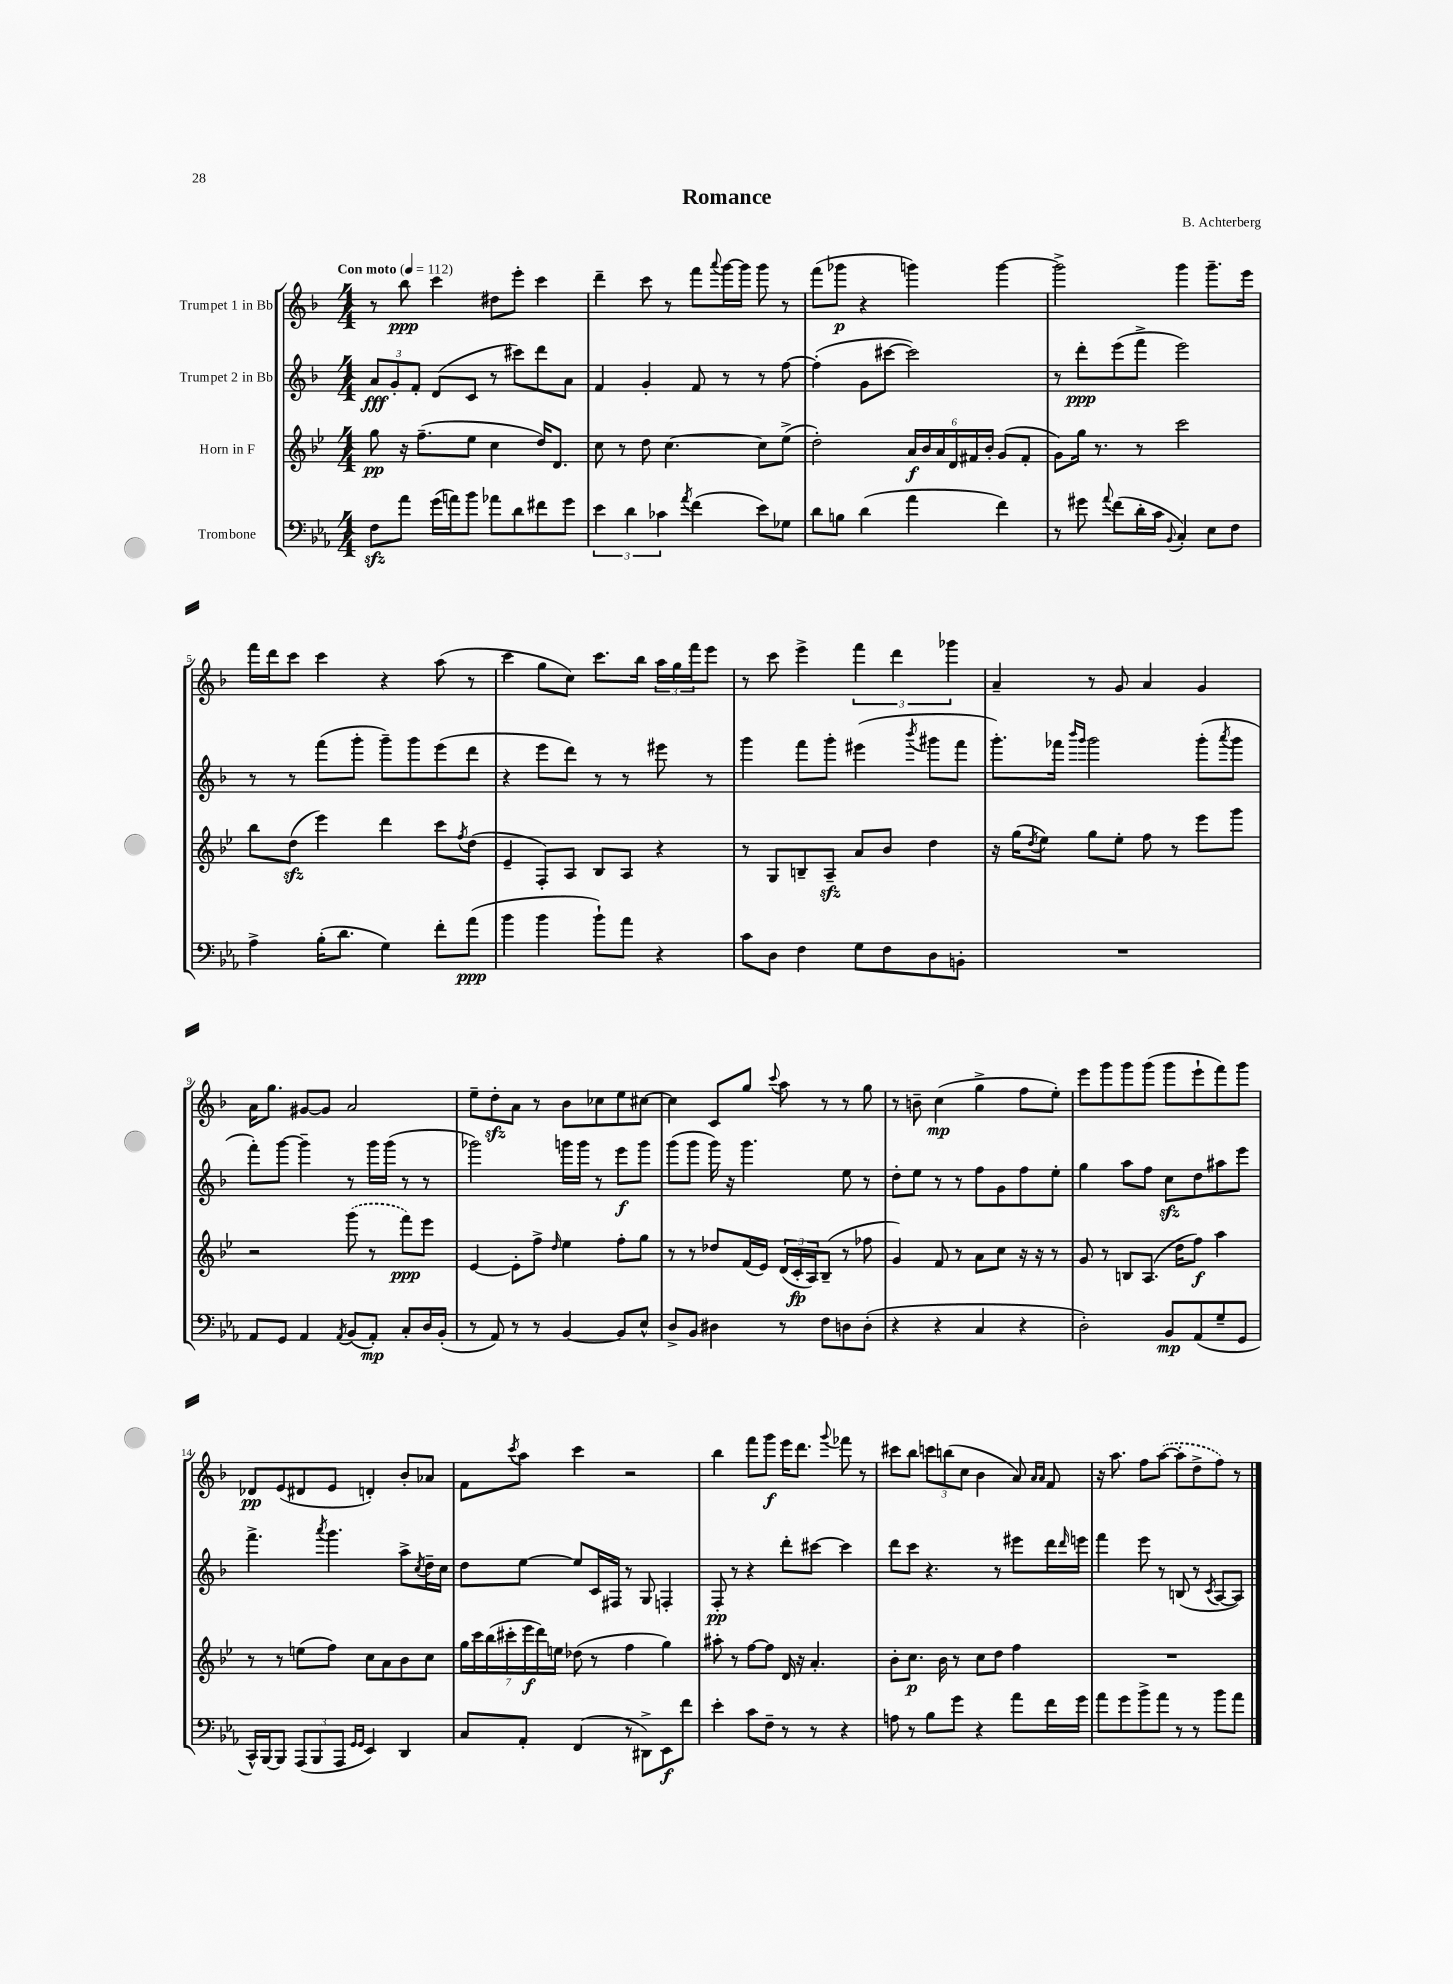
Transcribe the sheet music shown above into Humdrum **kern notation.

**kern	**kern	**kern	**kern
*staff4	*staff3	*staff2	*staff1
*clefF4	*clefG2	*clefG2	*clefG2
*k[b-e-a-]	*k[b-e-]	*k[b-]	*k[b-]
*M4/4	*M4/4	*M4/4	*M4/4
*MM112	*MM112	*MM112	*MM112
8F\L	8gg\	12a/L	8r
.	.	12g'/	.
8a-\J	16r	.	8bb-\
.	.	12f'/J	.
.	(8.ff~\L	.	.
(16g\LL	.	(8d/L	4ccc\
16a\J)	.	.	.
8b-\J	8ee-\J	8c/J	.
8a-\L	4cc\	8r	8dd#\L
8d\	.	8ccc#\L)	8eee'\J
8f#\	16dd/LK)	8ddd\	4ccc\
.	8.d/J	.	.
8g\J	.	8a\J	.
=	=	=	=
6e-\	8cc\	4f/	4ddd~\
.	8r	.	.
6d\	.	.	.
.	8dd\	4g'/	8ccc\
6c-\	.	.	.
.	[4.cc\	.	8r
8qa-/	.	.	.
(4f\	.	8f/	8fff\L
.	.	.	8qqaaa/
.	.	8r	[16ggg\L
.	.	.	16ggg\]JJ
8e-\L)	8cc\]L	8r	8ggg\
8G-\J	(8ee-^\J	[8ff\	8r
=	=	=	=
8d\L	2dd'\)	(4ff'\]	(8fff\L
8B\J	.	.	8ggg-\J
(4d\	.	8g\L	4r
.	.	[8ccc#\J	.
4a-\	24a/LL	2ccc#\])	4ggg\)
.	24b-/	.	.
.	24a/	.	.
.	24d/	.	.
.	24f#/	.	.
.	24b-'/JJ	.	.
4f\)	(8g/L	.	[4ggg\
.	8f#'/J	.	.
=	=	=	=
8r	8g\L)	8r	2ggg^\]
8g#\	16gg\Jk	8ddd'\L	.
.	8.r	.	.
8qqa-/	.	.	.
(8f\L	.	(8eee\	.
16d'\L	8r	8fff^\J	.
16c\JJ	.	.	.
8qqBB-/	.	.	.
4C'/)	2ccc\	2eee\)	4ggg\
8E-\L	.	.	8.ggg~\L
8F\J	.	.	.
.	.	.	16eee\Jk
=	=	=	=
4A-^\	8bb-\L	8r	16fff\LL
.	.	.	16ddd\J
.	(8dd\J	8r	8ccc\J
(16B-'\LK	4eee-\)	(8fff\L	4ccc\
8.d\J	.	.	.
.	.	8ggg'\J	.
4G\)	4ddd\	8ggg~\L)	4r
.	.	8ggg\	.
8f'\L	8ccc\L	(8eee\	(8aa\
.	8qff/	.	.
(8a-\J	(8dd\J	8ddd\J	8r
=	=	=	=
4b-\	4e-~/	4r	4ccc\
4b-\	8F'/L)	8eee\L	8gg\L
.	8A/J	8ddd\J)	8cc\J)
8b-`\L)	8B-/L	8r	8.ccc\L
8a-\J	8A/J	8r	.
.	.	.	16bb-\Jk
4r	4r	8eee#\	24aa\LL
.	.	.	24gg\
.	.	.	24fff\J
.	.	8r	8eee\J
=	=	=	=
8c\L	8r	4ggg\	8r
8D\J	8G/L	.	8ccc\
4F\	8B~/	8fff\L	4eee^\
.	8A~/J	8ggg'\J	.
8G\L	8a/L	(4eee#\	6fff\
8F\	8b-/J	.	.
.	.	.	6ddd\
.	.	8qbbb-/	.
8D\	4dd\	8ggg#\L	.
.	.	.	6ggg-\
8BB'\J	.	8fff\J	.
=	=	=	=
1r	16r	8.ggg'\L)	4a~/
.	(16gg\LK	.	.
.	8qdd/	.	.
.	8ee-\J)	.	.
.	.	16fff-\Jk	.
.	.	16qqbbb-/LL	.
.	.	16qqggg/JJ	.
.	8gg\L	2ggg\	8r
.	8ee-'\J	.	8g/
.	8ff\	.	4a/
.	8r	.	.
.	8eee-\L	(8ggg'\L	4g/
.	.	8qaaa/	.
.	8ggg\J	8ggg\J	.
=	=	=	=
8AA-/L	2r	8fff'\L)	16a\LK
.	.	.	8.gg\J
8GG/J	.	[8ggg\J	.
4AA-/	.	4ggg~\]	[8g#/L
.	.	.	8g#/]J
8qAA-/	.	.	.
(8BB-/L	(8ggg\	8r	2a/
8AA-'/J)	8r	16ggg\LL	.
.	.	(16ggg\JJ	.
8C'/L	8fff\L)	8r	.
16D/L	8eee-\J	8r	.
(16BB-'/JJ	.	.	.
=	=	=	=
8r	[4e-/	2ggg-\)	8ee~\L
8AA-/)	.	.	8dd'\
8r	8e-'\]L	.	8a\J
8r	8ff^\J	.	8r
.	16qqdd/	.	.
[4BB-/	4ee-\	16ggg\LL	8b-\L
.	.	16ggg\JJ	.
.	.	8r	8cc-\
8BB-/]L	8ff'\L	8eee\L	8ee\
8E-^^/J	8gg\J	8ggg\J	[8cc#\J
=	=	=	=
8D^/L	8r	(8ggg\L	4cc#\]
8BB-/J	8r	8ggg\J	.
4D#\	8dd-/L	16ggg\)	8c/L
.	.	16r	.
.	(16f/L	4.ggg\	8gg/J
.	16e-/JJ)	.	.
.	.	.	8qqccc/
8r	(24d/LL	.	8aa\
.	24c'/	.	.
.	24A/J)	.	.
8F\L	(8B-~/J	.	8r
8D\	8r	8ee\	8r
(8D'\J	8ff-\	8r	8gg\
=	=	=	=
4r	4g/)	8dd'\L	8r
.	.	8ee\J	8b~\
4r	8f/	8r	(4cc\
.	8r	8r	.
4C/	8a\L	8ff\L	4gg^\
.	8cc\J	8g\	.
4r	16r	8ff\	8ff\L
.	16r	.	.
.	8r	8ee'\J	8ee'\J)
=	=	=	=
2D'\)	8g/	4gg\	8eee\L
.	8r	.	8ggg\
.	8B/L	8aa\L	8ggg\
.	(8.A/J	8ff\J	(8ggg\J
8BB-/L	.	8cc\L	8ggg\L
.	16dd\LK	.	.
(8AA-/	8ff\J)	8dd\	8eee`\
8G~/	4aa\	8aa#\	8fff\)
8GG/J	.	8eee\J	8ggg\J
=	=	=	=
16CC^^/LL)	8r	4.fff^\	8d-/L
[16BBB-/J	.	.	.
8BBB-/]J	8r	.	(8e/
(12AAA-/L	(8ee\L	.	8d#/
12BBB-/	.	.	.
.	.	8qaaa/	.
.	8ff\J)	4.ggg\	8e/J
12AAA-/J	.	.	.
16qqGG/LL	.	.	.
16qqGG/JJ	.	.	.
4EE-/)	8cc\L	.	4d'/)
.	8a\	.	.
4DD/	8b-\	8aa^\L	8b-'/L
.	.	8qcc/	.
.	8cc\J	16dd~\L	8a-/J
.	.	16cc\JJ	.
=	=	=	=
8C/L	28gg\LL	8dd\L	8f\L
.	28ccc\	.	.
.	(28bb-\	.	.
.	28ccc#'\	.	.
.	.	.	8qccc/
8AA-'/J	.	[8ee\J	8aa\J
.	28eee-\	.	.
.	28ddd\)	.	.
.	28ee\JJ	.	.
(4FF/	(8dd-\	8ee/]L	4ccc\
.	8r	16c/L	.
.	.	16F#/JJ	.
8r	4ff\	8r	2r
8DD#^\L)	.	8G/	.
8EE-\	4gg\)	4F'/	.
8f\J	.	.	.
=	=	=	=
4e-'\	8aa#'\	8F'/	4bb-\
.	8r	8r	.
8c\L	[8ff\L	4r	8fff\L
8F~\J	8ff\]J	.	8ggg\J
8r	16d/	8ddd'\L	16eee\LK
.	16r	.	8.ddd\J
8r	4.a'/	[8ccc#\J	.
.	.	.	8qqggg/
4r	.	4ccc#\]	8fff-\
.	.	.	8r
=	=	=	=
8A\	8b-'\L	8ddd\L	8ccc#\L
8r	8.cc\J	8ccc\J	8bb-\J
8B-\L	.	4.r	12ccc\L
.	16b-\	.	.
.	.	.	(12bb\
8g\J	8r	.	.
.	.	.	12cc\J
4r	8cc\L	.	4b-\
.	8dd\J	8r	.
8a-\L	4ff\	8eee#\L	8a/)
.	.	.	16qqa/LL
.	.	.	16qqa/JJ
16f\L	.	16ddd\L	8f/
.	.	16qqddd/	.
16g\JJ	.	16eee\JJ	.
=	=	=	=
8a-\L	1r	4fff\	16r
.	.	.	8.aa\
8g\	.	.	.
8b-^\	.	8eee\	8ff\L
8a-\J	.	8r	([8aa\J
8r	.	(8B/	8aa'\]L
8r	.	8r	8dd^\
.	.	8qc/	.
8b-\L	.	[8A/L	8ff\J)
8a-\J	.	8A/]J)	8r
==	==	==	==
*-	*-	*-	*-
